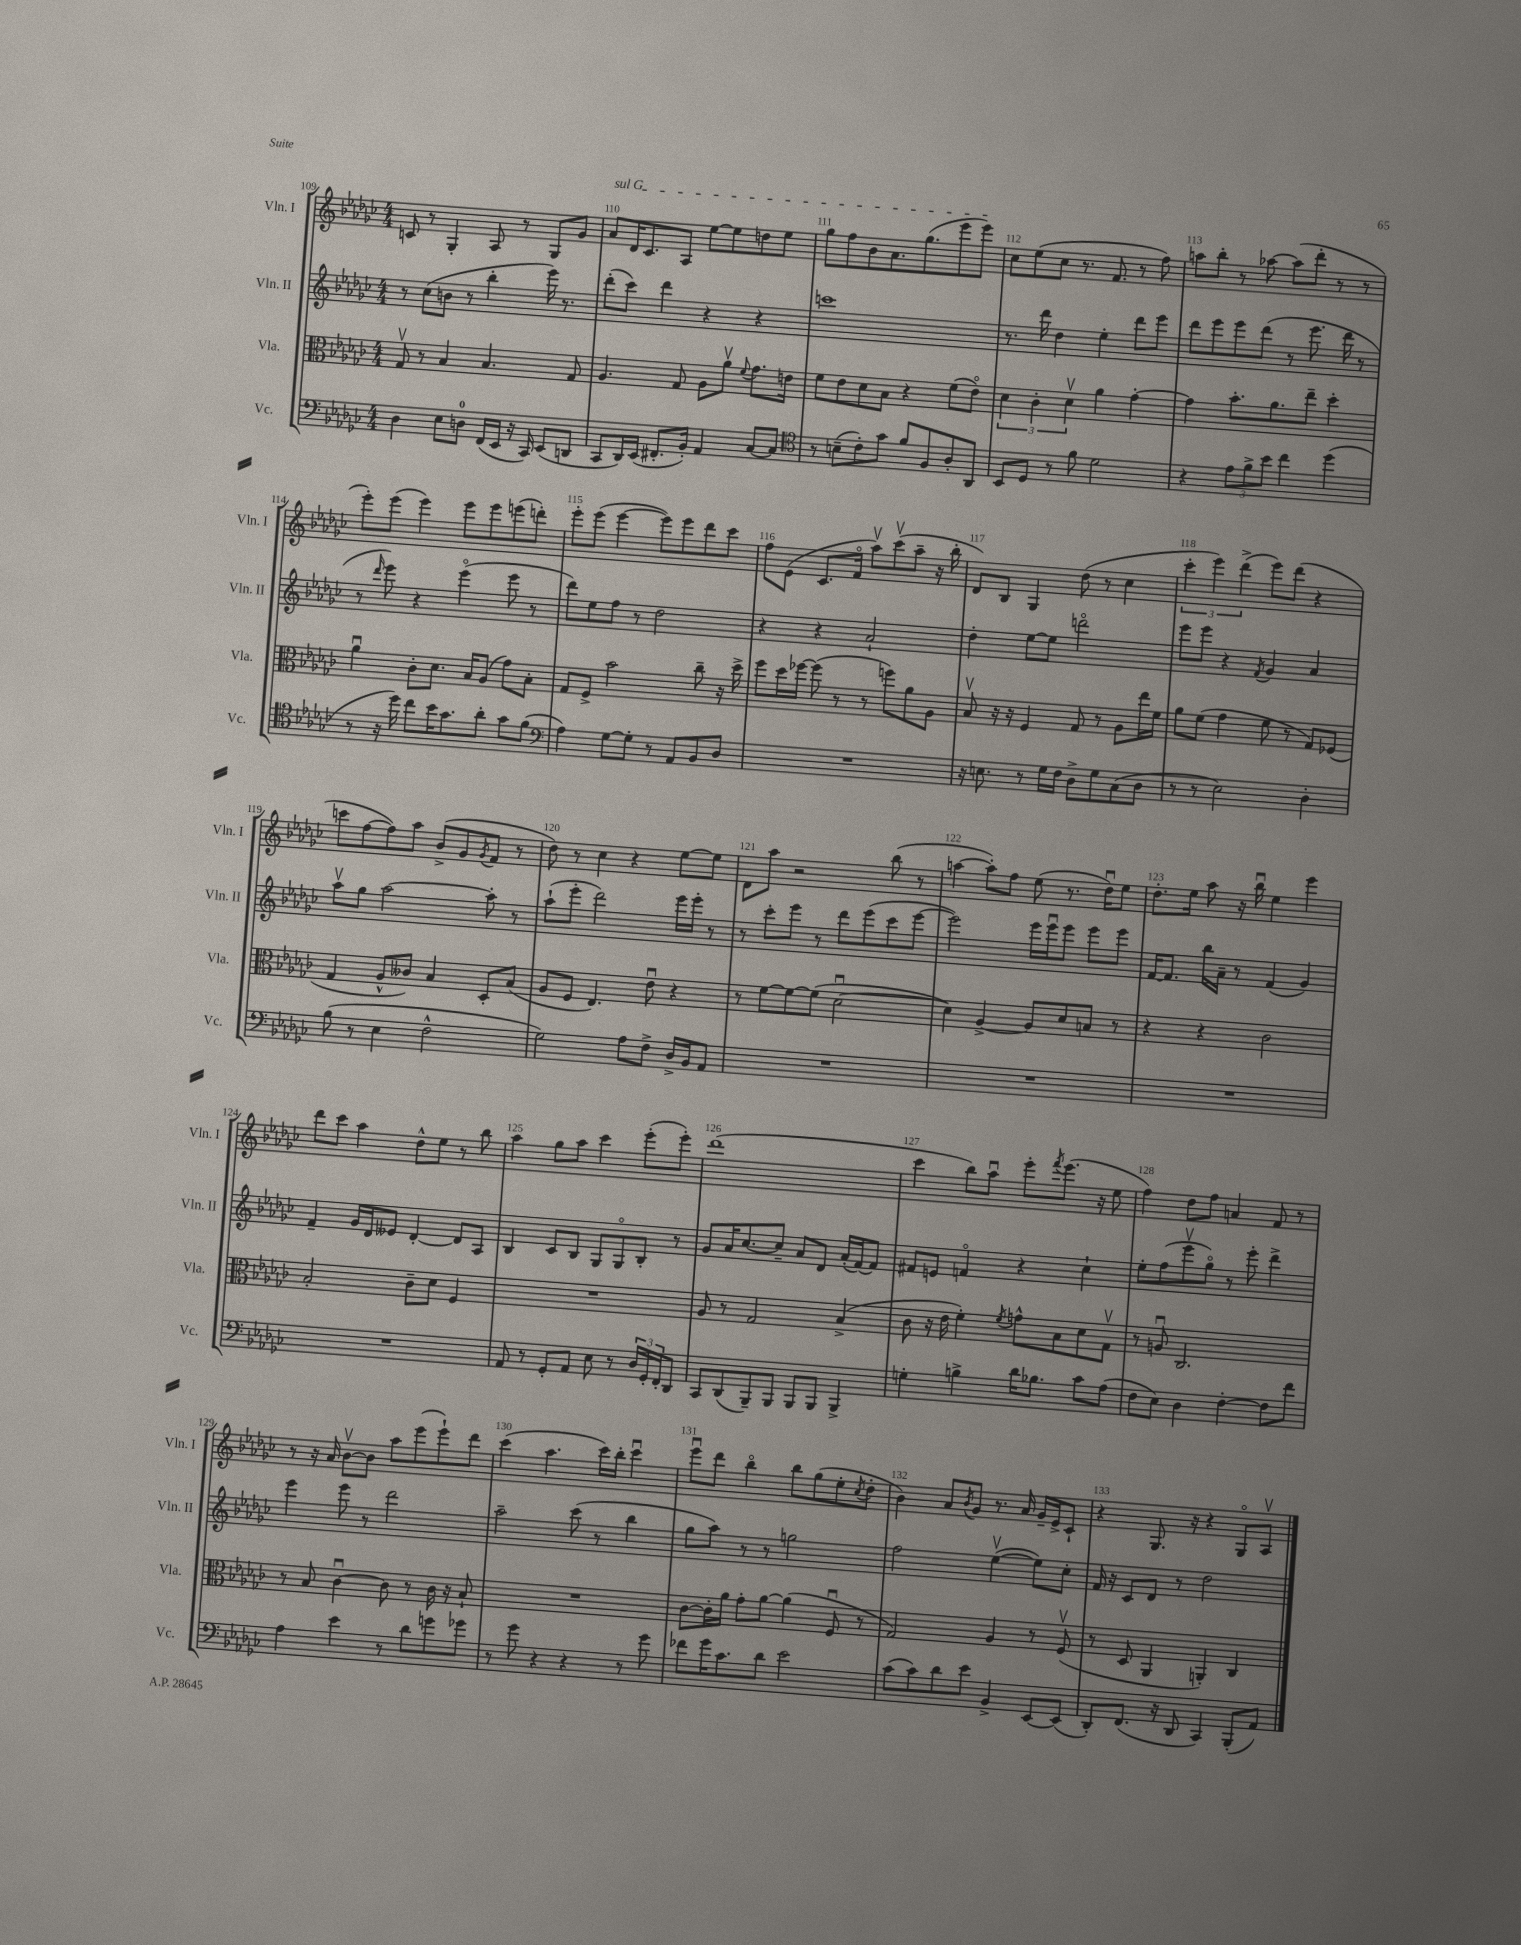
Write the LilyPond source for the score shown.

<<
\new StaffGroup <<
\new Staff = "s0" \with { instrumentName = "Vln. I" shortInstrumentName = "Vln. I" } {
    \clef treble \key ges \major \numericTimeSignature \time 4/4
    c'8 r8 ges4-. aes8 r8 ges8 ges'8 |
    \once \override TextSpanner.bound-details.left.text = \markup { \italic "sul G" } aes'8\startTextSpan des'16 ces'8. aes8 ees''8~ ees''8 d''8 ees''8 |
    ges''8 f''8 bes'8 aes'8. ges''8.( ees'''8 ees'''8\stopTextSpan) |
    ces''8 ees''8( ces''8 r8. f'8. r8 f''8) |
    a''8 bes''8-. r8 aes''8~ aes''8( des'''8-. r8 r8 |
    ees'''8-.) ees'''8( ees'''4) ees'''8 ees'''8 e'''8( d'''8-.) |
    ees'''8-. ees'''8( ees'''4~ ees'''8) ees'''8 des'''8 ces'''8 |
    f''8 ees'8( ces'8. f'16\flageolet aes''8\upbow) ces'''8\upbow( aes''8-- r16 bes''16-. |
    des'8) bes8 ges4 des''8( r8 ces''4 |
    \tuplet 3/2 { ces'''4-. ees'''4) des'''4->( } ees'''8) des'''8( r4 |
    c'''8 f''8~ f''8) aes''8 bes'8->( ges'8 \acciaccatura { ges'8 } f'8 r8 |
    des''8) r8 ces''4 r4 ees''8~ ees''8 |
    des'8 aes''8 r2 bes''8( r8 |
    a''4~ a''8-.) f''8 ees''8( r8. des''16\downbow) ees''8 |
    des''8.-. ees''16 aes''8 r16 bes''16\downbow ees''4 ees'''4 |
    des'''8 ces'''8 aes''4 des''8-^ ees''8 r8 bes''8 |
    aes''4 ges''8 aes''8 ces'''4 ees'''8-.( ees'''8-.) |
    des'''1( |
    ces'''4 bes''8) aes''8\downbow ees'''8-. \acciaccatura { f'''8 } ees'''8.( r16 ees''8 |
    f''4) des''8 f''8 a'4 f'8 r8 |
    r8 r16 aes'16 bes'8~\upbow bes'8 aes''8 ees'''8( ees'''8-!) des'''8 |
    ces'''4( aes''4. ces'''16) bes''16-. ces'''4\downbow |
    ees'''8\downbow des'''8 bes''4\flageolet bes''8 ges''8( ees''8-. \acciaccatura { ces''8 } des''8-. |
    bes'4) aes'8 \acciaccatura { bes'8 } ges'8 r8. aes'16 ges'16-- ees'16-> ces'8-! |
    r4 ges8. r16 r4 ges8\flageolet aes8\upbow \bar "|." |
}
\new Staff = "s1" \with { instrumentName = "Vln. II" shortInstrumentName = "Vln. II" } {
    \clef treble \key ges \major \numericTimeSignature \time 4/4
    r8 ces''8( b'8 r8 bes''4-. ees'''16) r8. |
    des'''8-.( ces'''8) des'''4 r4 r4 |
    c'''1 |
    r8. des'''16 des''4 ees''4-. des'''8 ees'''8 |
    des'''8 ees'''8 ees'''8 des'''8( r8 ees'''8. des'''16 r8 |
    r8 \grace { des'''16 } ees'''8) r4 ees'''4\flageolet( ees'''8 r8 |
    des'''8) ees''8 f''8 r8 des''2 |
    r4 r4 aes'2-! |
    des''4-. ees''8~ ees''8 d'''2\flageolet |
    ees'''8 ees'''8 r4 \acciaccatura { f'8 } ges'4 aes'4 |
    aes''8\upbow ges''8 aes''2~ aes''8-. r8 |
    aes''8-!( ees'''8-. des'''2) ees'''16 ees'''16-. r8 |
    r8 ces'''8-. ees'''8 r8 des'''8 ees'''8( ces'''8 ees'''8~ |
    ees'''2) ees'''16 ees'''16\downbow ees'''8 ees'''8 ees'''8 |
    f'16~ f'8. bes''16 aes'16-- r8 f'4( ges'4) |
    f'4-- ges'16 des'16 eeses'8 des'4~-. des'8 aes8 |
    bes4 ces'8 bes8 ges8 ges8\flageolet bes8-. r8 |
    ges'8 aes'16 ces''8.~ ces''8-- aes'8 des'8 aes'16-.( f'16~) f'8 |
    fis'8 e'8 f'4\flageolet r4 ces''4-! |
    ees''8-. f''8( ees'''8\upbow ges''8\flageolet) r8 ees'''8-. des'''4-> |
    ees'''4 ees'''8 r8 des'''2 |
    aes''2-- ces'''8( r8 bes''4 |
    ges''8 aes''8) r8 r8 g''2 |
    f''2 ees''4~\upbow( ees''8) ces''8-. |
    f'16 r16 ces'8 des'8 r8 des''2 \bar "|." |
}
\new Staff = "s2" \with { instrumentName = "Vla." shortInstrumentName = "Vla." } {
    \clef alto \key ges \major \numericTimeSignature \time 4/4
    ges8\upbow r8 bes4 bes4. ges8 |
    aes4. ges8 aes8 aes'8\upbow \appoggiatura { f'8 } ges'8. e'16 |
    f'8 ees'8 des'8 bes8 r4 f'8( ees'8\flageolet) |
    \tuplet 3/2 { des'4 ces'4-. des'4\upbow } aes'4 ges'4~-. |
    ges'4 bes'8.-. aes'8. ees''8-- des''4-. |
    aes'4\downbow ces'8-. des'8. bes16 aes8( ges'8) bes8-. |
    ges8 f8-> bes'2 ces''8-- r16 des''16-> |
    f''8 des''16 fes''16~ fes''8( r8 r8 f''8) aes'8 aes8 |
    bes8\upbow r16 r16 f4 ges8 r8 aes8 ees''16 f'16 |
    aes'8 f'8( ges'4 f'8 r8 ges8) fes8( |
    ges4 aes8-^ ceses'8) bes4 des8-. bes8( |
    aes8 f8 ees4.) ees'8\downbow r4 |
    r8 f'8~ f'8~ f'8( des'2~\downbow |
    des'4) aes4~-> aes8 des'8 b8 r8 |
    r4 r4 ces'2 |
    bes2-. ces'8-- des'8 f4 |
    R1 |
    aes8 r8 ges2 bes4->( |
    ces'8 r16 ees'16 f'4-.) \acciaccatura { f'8 } g'8-^ bes8 des'8 ges8\upbow |
    r8 a8\downbow ces2. |
    r8 bes8 ces'4~\downbow ces'8 r8 ces'16 r16 bes8-! |
    R1 |
    ces'8~ ces'16-. aes'16 ges'8-. aes'8~ aes'4( f8\downbow r8 |
    ges2) aes4 r8 f8\upbow( |
    r8 des8 aes,4 a,4-.) ces4 \bar "|." |
}
\new Staff = "s3" \with { instrumentName = "Vc." shortInstrumentName = "Vc." } {
    \clef bass \key ges \major \numericTimeSignature \time 4/4
    des4 ees8 d8-0 f,16( ees,16 r16 ces,16) ees,8( d,8 |
    ces,8 des,16) ees,16( fis,8.-. bes,16-.) aes,4 ces8~ ces8 |
    \clef tenor r8 b8--( ces'8-.) ges'8 f'8 f8 aes8-. aes,8 |
    bes,8 des8 r8 f'8 des'2 |
    r4 \tuplet 3/2 { ees'8 f'8-> bes'8 } ces''4 des''4( |
    r8 r16 des''16) ces''8 bes'16 ges'8. aes'8-. ges'8 f'8( |
    \clef bass aes4) ges8~ ges8-. r8 aes,8 bes,8 des8 |
    R1 |
    r16 e8. r8 ges16 f16 des8-> ges8 ces8( des8 |
    r8 r8 ees2) des4-. |
    bes8( r8 ees4 f2-^ |
    ges2) aes8 f8-> des16-> bes,16 aes,8 |
    R1 |
    R1 |
    R1 |
    R1 |
    aes,8 r8 ges,8-. aes,8 ees8 r8 \tuplet 3/2 { des16 ges,16-. f,16-. } des,8 |
    ces,8 des,8( bes,,8--) bes,,8 bes,,8 bes,,8 bes,,4-> |
    g4-. b4-> des'16 bes8. ces'8 aes8( |
    f8 ees8) des4 f4~-. f8 f'8 |
    aes4 ees'4 r8 des'8 g'8 ges'8 |
    r8 ges'8 r4 r4 r8 ges'8 |
    fes'8 ges'16 ces'8. des'8 ees'2 |
    ces'8( ces'8) des'8 ees'8 bes,4-> ees,8~ ees,8( |
    des,8-.) f,8.( r16 des,8 ces,4) bes,,8-.( aes,8) \bar "|." |
}
>>
>>
\layout { \context { \Score currentBarNumber = #109 \override BarNumber.break-visibility = ##(#f #t #t) barNumberVisibility = #all-bar-numbers-visible } }
